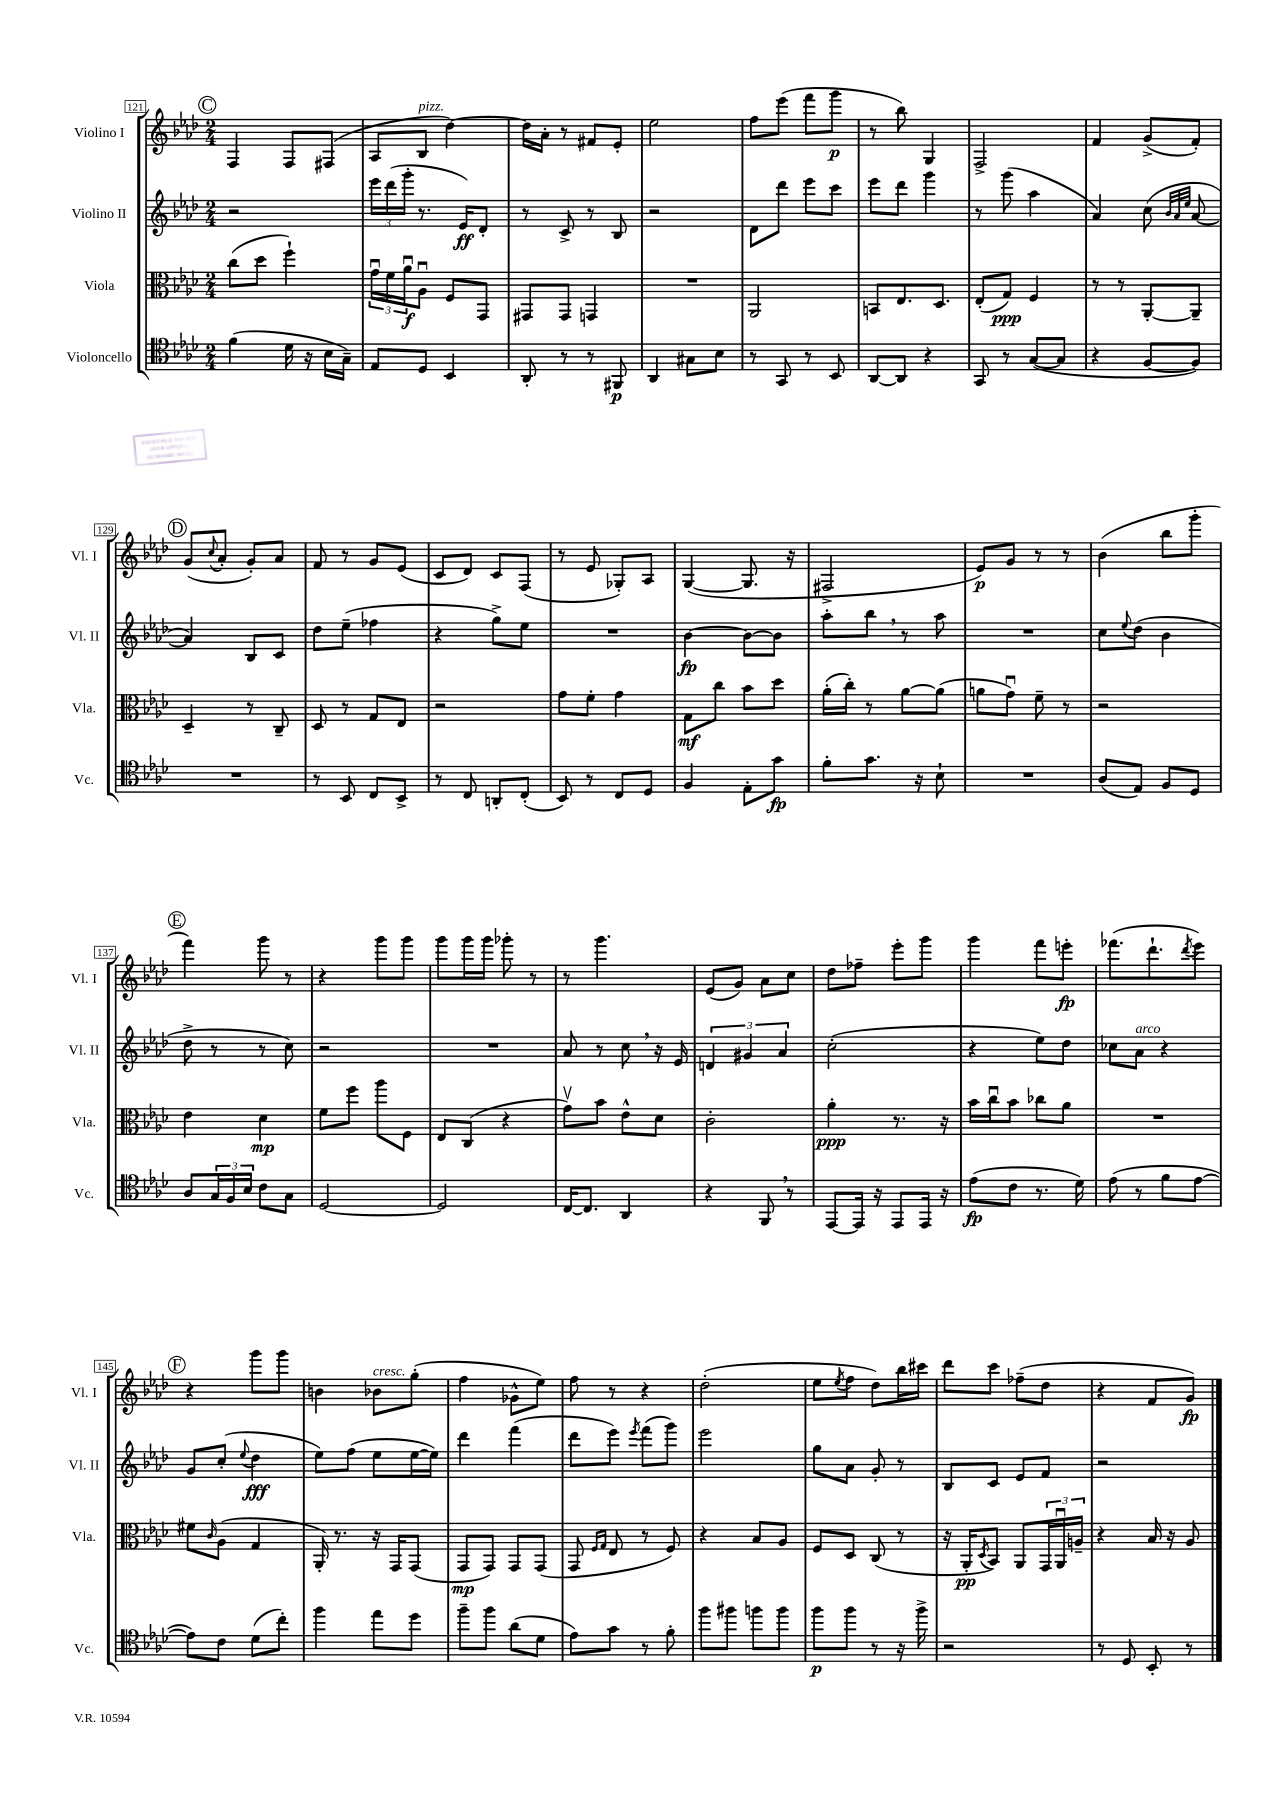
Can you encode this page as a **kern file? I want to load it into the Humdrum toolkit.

**kern	**dynam	**kern	**dynam	**kern	**dynam	**kern	**dynam
*part4	*part4	*part3	*part3	*part2	*part2	*part1	*part1
*staff4	*staff4	*staff3	*staff3	*staff2	*staff2	*staff1	*staff1
*I"Violoncello	*	*I"Viola	*	*I"Violino II	*	*I"Violino I	*
*I'Vc.	*	*I'Vla.	*	*I'Vl. II	*	*I'Vl. I	*
*clefC4	*	*clefC3	*	*clefG2	*	*clefG2	*
*k[b-e-a-d-]	*	*k[b-e-a-d-]	*	*k[b-e-a-d-]	*	*k[b-e-a-d-]	*
*M2/4	*	*M2/4	*	*M2/4	*	*M2/4	*
!!LO:REH:place=s1:t=C
=121	=121	=121	=121	=121	=121	=121	=121
(4f\	.	(8cc\L	.	2r	.	4F/	.
.	.	8dd-\J	.	.	.	.	.
16d-\	.	4ff`\)	.	.	.	8F/L	.
16r	.	.	.	.	.	.	.
16B-\LL	.	.	.	.	.	(8F#X/J	.
16G~\JJ)	.	.	.	.	.	.	.
=122	=122	=122	=122	=122	=122	=122	=122
8E-/L	.	24gu\LL	.	24eee-\LL	.	8A-/L	.
.	.	24f\	.	(24ddd-\	.	.	.
.	.	24a-u\J	f	24ggg'\JJ	.	.	.
!	!	!	!	!	!	!LO:TX:a:i:t=pizz.	!
8D-/J	.	8A-u\J	.	8.r	.	8B-/J	.
4BB-/	.	8F/L	.	.	.	[4dd-\)	.
.	.	.	.	16e-/KL)	ff	.	.
.	.	8GG/J	.	8d-'/J	.	.	.
=123	=123	=123	=123	=123	=123	=123	=123
8AA-'/	.	8GG#X/L	.	8r	.	16dd-\LL]	.
.	.	.	.	.	.	16a-'\JJ	.
8r	.	8GG#/J	.	8c^/	.	8r	.
8r	.	4GGn/	.	8r	.	8f#X/L	.
8FF#X/	p	.	.	8B-/	.	8e-'/J	.
=124	=124	=124	=124	=124	=124	=124	=124
4AA-/	.	2r	.	2r	.	2ee-\	.
8G#X\L	.	.	.	.	.	.	.
8B-\J	.	.	.	.	.	.	.
=125	=125	=125	=125	=125	=125	=125	=125
8r	.	2AA-/	.	8d-\L	.	8ff\L	.
8GG/	.	.	.	8ddd-\J	.	(8eee-\J	.
8r	.	.	.	8eee-\L	.	8fff\L	.
8BB-/	.	.	.	8ccc\J	.	8ggg\J	p
=126	=126	=126	=126	=126	=126	=126	=126
[8AA-/L	.	8BBn/L	.	8eee-\L	.	8r	.
8AA-/J]	.	8.E-/	.	8ddd-\J	.	8bb-\)	.
4r	.	.	.	4ggg\	.	4G/	.
.	.	8.D-/J	.	.	.	.	.
=127	=127	=127	=127	=127	=127	=127	=127
8GG/	.	(8E-'/L	.	8r	.	2F^/	.
8r	.	8G/J)	ppp	(8ggg\	.	.	.
([8G/L	.	4F/	.	4aa-\	.	.	.
8G/J]	.	.	.	.	.	.	.
=128	=128	=128	=128	=128	=128	=128	=128
4r	.	8r	.	4a-/)	.	4f/	.
.	.	8r	.	.	.	.	.
[8F/L	.	[8AA-'/L	.	(8cc\	.	(8g^/L	.
.	.	.	.	32qqb-/LLL	.	.	.
.	.	.	.	32qqa-/	.	.	.
.	.	.	.	32qqee-/JJJ	.	.	.
8F/J])	.	8AA-~/J]	.	[8a-/	.	8f'/J)	.
!!LO:LB:g=z
!!LO:REH:place=s1:t=D
=129	=129	=129	=129	=129	=129	=129	=129
2r	.	4D-~/	.	4a-/])	.	(8g/L	.
.	.	.	.	.	.	8qqcc/	.
.	.	.	.	.	.	8a-'/J	.
.	.	8r	.	8B-/L	.	8g'/L)	.
.	.	8C~/	.	8c/J	.	8a-/J	.
=130	=130	=130	=130	=130	=130	=130	=130
8r	.	8D-/	.	8dd-\L	.	8f/	.
8BB-/	.	8r	.	(8ee-~\J	.	8r	.
8C/L	.	8G/L	.	4ff-X\	.	8g/L	.
8BB-^/J	.	8E-/J	.	.	.	(8e-/J	.
=131	=131	=131	=131	=131	=131	=131	=131
8r	.	2r	.	4r	.	8c/L	.
8C/	.	.	.	.	.	8d-/J)	.
8AAn'/L	.	.	.	8gg^\L)	.	8c/L	.
(8C'/J	.	.	.	8ee-\J	.	(8F/J	.
=132	=132	=132	=132	=132	=132	=132	=132
8BB-/)	.	8g\L	.	2r	.	8r	.
8r	.	8f'\J	.	.	.	8e-/	.
8C/L	.	4g\	.	.	.	8G-X'/L)	.
8D-/J	.	.	.	.	.	8A-/J	.
=133	=133	=133	=133	=133	=133	=133	=133
4F/	.	8G\L	mf	[4b-\	fp	([4G/	.
.	.	8cc\J	.	.	.	.	.
8E-'\L	.	8b-\L	.	8b-\L_	.	8.G/]	.
8g\J	fp	8dd-\J	.	8b-\J]	.	.	.
.	.	.	.	.	.	16r	.
=134	=134	=134	=134	=134	=134	=134	=134
8f'\L	.	(16a-'\LL	.	8aa-'\L	.	2F#X^/	.
.	.	16cc'\JJ)	.	.	.	.	.
8.g\J	.	8r	.	8bb-,\J	.	.	.
.	.	[8a-\L	.	8r	.	.	.
16r	.	.	.	.	.	.	.
8B-`\	.	(8a-\J]	.	8aa-\	.	.	.
=135	=135	=135	=135	=135	=135	=135	=135
2r	.	8an\L	.	2r	.	8e-/L)	p
.	.	8gu\J)	.	.	.	8g/J	.
.	.	8f~\	.	.	.	8r	.
.	.	8r	.	.	.	8r	.
=136	=136	=136	=136	=136	=136	=136	=136
(8A-/L	.	2r	.	8cc\L	.	(4b-\	.
.	.	.	.	8qqee-/	.	.	.
8E-/J)	.	.	.	(8dd-\J	.	.	.
8F/L	.	.	.	4b-\	.	8bb-\L	.
8D-/J	.	.	.	.	.	8ggg'\J	.
!!LO:LB:g=z
!!LO:REH:place=s1:t=E
=137	=137	=137	=137	=137	=137	=137	=137
8A-/L	.	4e-\	.	8dd-^\	.	4fff\)	.
24G/L	.	.	.	8r	.	.	.
24F/	.	.	.	.	.	.	.
24B-/JJ	.	.	.	.	.	.	.
8c\L	.	4d-\	mp	8r	.	8ggg\	.
8G\J	.	.	.	8cc\)	.	8r	.
=138	=138	=138	=138	=138	=138	=138	=138
[2D-/	.	8f\L	.	2r	.	4r	.
.	.	8ff\J	.	.	.	.	.
.	.	8aa-\L	.	.	.	8ggg\L	.
.	.	8F\J	.	.	.	8ggg\J	.
=139	=139	=139	=139	=139	=139	=139	=139
2D-/]	.	8E-/L	.	2r	.	8ggg\L	.
.	.	(8C/J	.	.	.	16ggg\L	.
.	.	.	.	.	.	16ggg\JJ	.
.	.	4r	.	.	.	8ggg-X'\	.
.	.	.	.	.	.	8r	.
=140	=140	=140	=140	=140	=140	=140	=140
[16C/KL	.	8gv\L)	.	8a-/	.	8r	.
8.C/J]	.	.	.	.	.	.	.
.	.	8b-\J	.	8r	.	4.ggg\	.
4AA-/	.	8e-^^\L	.	8cc,\	.	.	.
.	.	8d-\J	.	16r	.	.	.
.	.	.	.	16e-/	.	.	.
=141	=141	=141	=141	=141	=141	=141	=141
4r	.	2c'\	.	6dn/	.	(8e-/L	.
.	.	.	.	.	.	8g/J)	.
.	.	.	.	6g#X/	.	.	.
8FF,/	.	.	.	.	.	8a-\L	.
.	.	.	.	6a-/	.	.	.
8r	.	.	.	.	.	8cc\J	.
=142	=142	=142	=142	=142	=142	=142	=142
[8EE-/L	.	4a-'\	ppp	(2cc'\	.	8dd-\L	.
16EE-/Jk]	.	.	.	.	.	8ff-X~\J	.
16r	.	.	.	.	.	.	.
8EE-/L	.	8.r	.	.	.	8eee-'\L	.
16EE-/Jk	.	.	.	.	.	8ggg\J	.
16r	.	16r	.	.	.	.	.
=143	=143	=143	=143	=143	=143	=143	=143
(8e-\L	fp	16b-\LL	.	4r	.	4ggg\	.
.	.	16ccu\J	.	.	.	.	.
8c\J	.	8b-\J	.	.	.	.	.
8.r	.	8cc-X\L	.	8ee-\L)	.	8fff\L	.
.	.	8a-\J	.	8dd-\J	.	8eeen'\J	fp
16d-\)	.	.	.	.	.	.	.
=144	=144	=144	=144	=144	=144	=144	=144
(8e-\	.	2r	.	8cc-X\L	.	(8.fff-X\L	.
!	!	!	!	!LO:TX:a:i:t=arco	!	!	!
8r	.	.	.	8a-\J	.	.	.
.	.	.	.	.	.	8.ddd-`\	.
8f\L	.	.	.	4r	.	.	.
.	.	.	.	.	.	8qddd-/	.
[8e-\J	.	.	.	.	.	8eee-\J)	.
!!LO:LB:g=z
!!LO:REH:place=s1:t=F
=145	=145	=145	=145	=145	=145	=145	=145
8e-\L])	.	8f#X\L	.	8g/L	.	4r	.
.	.	16qqc/	.	.	.	.	.
8c\J	.	(8A-\J	.	(8cc'/J	.	.	.
.	.	.	.	8qqee-/	.	.	.
(8d-\L	.	4G/	.	4dd-\	fff	8ggg\L	.
8cc'\J)	.	.	.	.	.	8ggg\J	.
=146	=146	=146	=146	=146	=146	=146	=146
4ff\	.	16AA-'/)	.	8ee-\L)	.	4bn\	.
.	.	8.r	.	.	.	.	.
.	.	.	.	(8ff\J	.	.	.
!	!	!	!	!	!	!LO:TX:a:i:t=cresc.	!
8ee-\L	.	16r	.	8ee-\L	.	8b-X\L	.
.	.	16GG/KL	.	.	.	.	.
8dd-\J	.	(8GG/J	.	[16ee-\L	.	(8gg'\J	.
.	.	.	.	16ee-\JJ])	.	.	.
=147	=147	=147	=147	=147	=147	=147	=147
8ff~\L	.	8GG/L	mp	4ddd-\	.	4ff\	.
8ff\J	.	8GG/J)	.	.	.	.	.
(8a-\L	.	8GG/L	.	(4fff\	.	8g-X^^\L	.
8d-\J	.	(8GG/J	.	.	.	8ee-\J)	.
=148	=148	=148	=148	=148	=148	=148	=148
8e-\L)	.	8GG/	.	8ddd-\L	.	8ff\	.
.	.	16qqF/LL	.	.	.	.	.
.	.	16qqG/JJ	.	.	.	.	.
8g\J	.	8E-/	.	8eee-\J)	.	8r	.
.	.	.	.	8qeee-/	.	.	.
8r	.	8r	.	(8fff\L	.	4r	.
8f'\	.	8F/)	.	8ggg\J)	.	.	.
=149	=149	=149	=149	=149	=149	=149	=149
8ff\L	.	4r	.	2eee-\	.	(2dd-'\	.
8ff#X\J	.	.	.	.	.	.	.
8ffn\L	.	8B-/L	.	.	.	.	.
8ff\J	.	8A-/J	.	.	.	.	.
=150	=150	=150	=150	=150	=150	=150	=150
8ff\L	p	8F/L	.	8gg\L	.	8ee-\L	.
.	.	.	.	.	.	8qee-/	.
8ff\J	.	8D-/J	.	8a-\J	.	8ff\J	.
8r	.	(8C/	.	8g'/	.	8dd-\L)	.
16r	.	8r	.	8r	.	16bb-\L	.
16ff^\	.	.	.	.	.	16ccc#X\JJ	.
=151	=151	=151	=151	=151	=151	=151	=151
2r	.	16r	.	8B-/L	.	8ddd-\L	.
.	.	16AA-'/KL	pp	.	.	.	.
.	.	8qD-/	.	.	.	.	.
.	.	8BB-/J)	.	8c/J	.	8ccc\J	.
.	.	8AA-/L	.	8e-/L	.	(8ff-X~\L	.
.	.	24GG/L	.	8f/J	.	8dd-\J	.
.	.	24AA-u/	.	.	.	.	.
.	.	24An~/JJ	.	.	.	.	.
=152	=152	=152	=152	=152	=152	=152	=152
8r	.	4r	.	2r	.	4r	.
8D-/	.	.	.	.	.	.	.
8BB-'/	.	16B-/	.	.	.	8f/L	.
.	.	16r	.	.	.	.	.
8r	.	8A-/	.	.	.	8g/J)	fp
==	==	==	==	==	==	==	==
*-	*-	*-	*-	*-	*-	*-	*-
